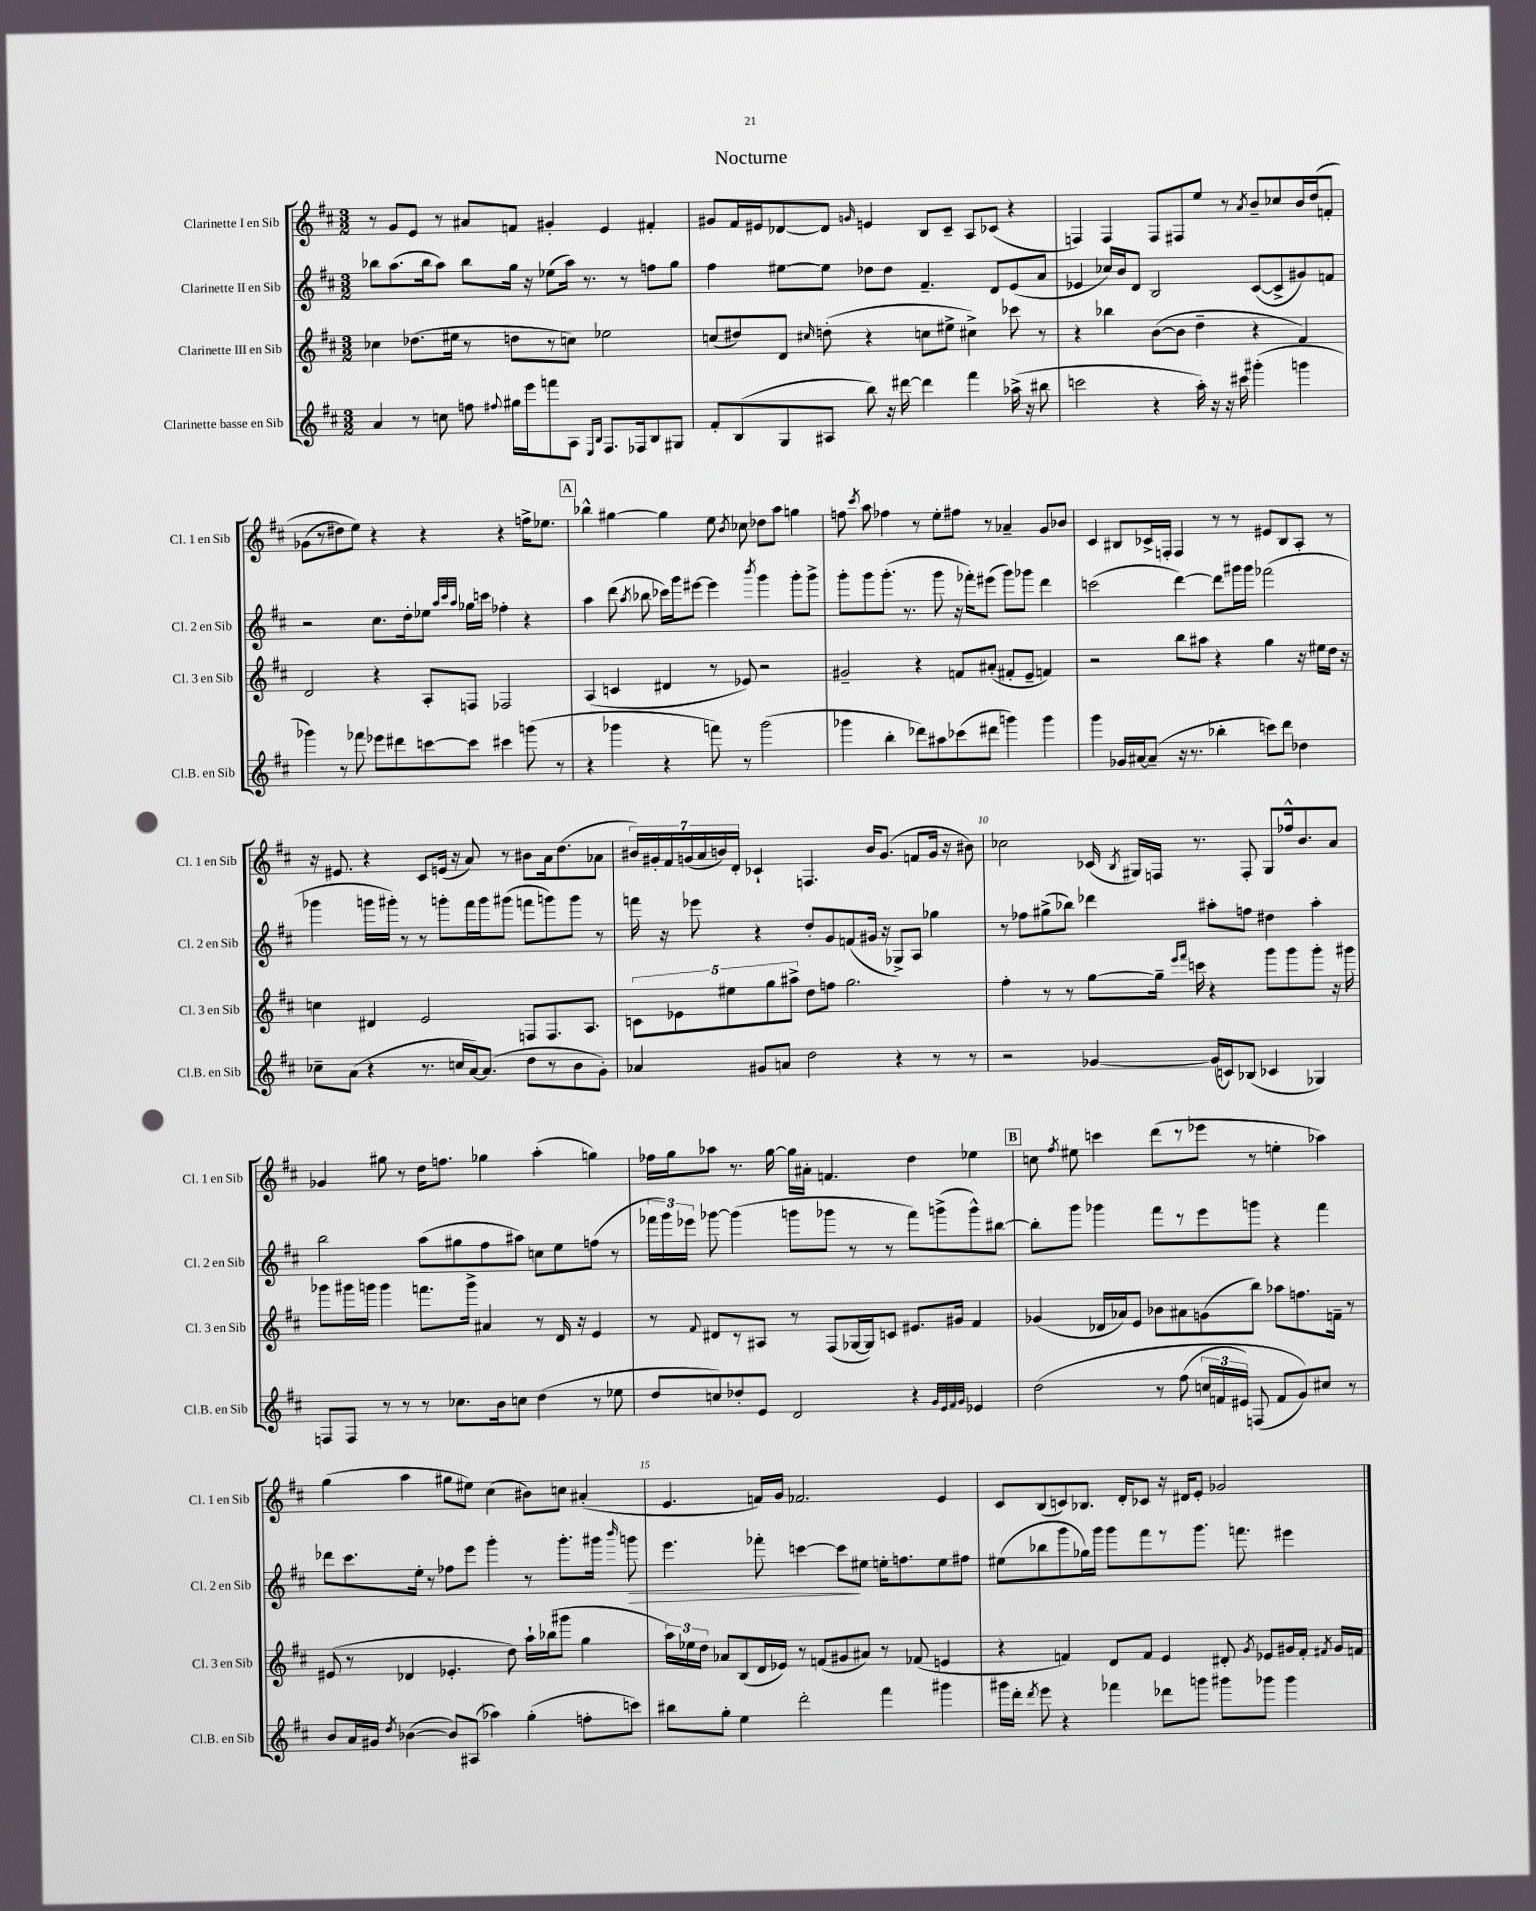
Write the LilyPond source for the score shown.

\header { title = "Nocturne" }
<<
\new StaffGroup <<
\new Staff = "s0" \with { instrumentName = "Clarinette I en Sib" shortInstrumentName = "Cl. 1 en Sib" } {
    \clef treble \key d \major \numericTimeSignature \time 3/2
    \autoBeamOff r8 g'8[ e'8] r8 ais'8[ f'8] gis'4-. e'4 fis'4-. |
    gis'8[ fis'16 eis'16 des'8~ des'8] \grace { g'16 } e'4 b8[ cis'8]-- a8[ ces'8]( r4 |
    f4) f4 f8[ fis8 e''8] r8 \acciaccatura { a'8 } b'8[-- ces''8 b'16 d''16\( f'8]-. |
    ges'8[( r8 dis''8) e''8]\) r4 r4 r4 f''16[-> ees''8.] |
    \mark \markup { \box "A" } bes''4-^ gis''4~ gis''4 e''8 \acciaccatura { b'8 } ces''8 des''8[ a''8] g''4 |
    f''8 \acciaccatura { cis'''8 } a''8 fes''4 r8 e''8[-. fis''8] r8 aes'4-- g'8[ bes'8] |
    cis'4 bis8[ ces'16-> f16]-. f4 r8 r8 eis'8[ bis8 a8]-. r8 |
    r16 eis'8. r4 cis'8[ e'16]( r16 a'8) r8 bis'8[ a'16 d''8.( aes'8] |
    \tuplet 7/4 { bis'16[) gis'16-. fis'16 g'16( a'16 b'16) d'16]-. } ces'4-! f4. b'16[ g'8.]( f'8[ g'16] r16 bis'8) |
    ces''2 ces'16( \acciaccatura { b8 } gis16[) f16] r8. f8-. gis8[ fes''16-^ b'8. a'8] |
    ges'4 gis''8 r8 d''16[ f''8.] ges''4 a''4-.( g''4) |
    fes''16[ g''16 aes''8] r8. g''16~ g''16[ ais'16]-. f'4. d''4 ees''4 |
    \mark \markup { \box "B" } c''8 \acciaccatura { fis''8 } eis''8 c'''4 d'''8[( r8 ees'''8] r8 e''4-. aes''4) |
    g''4( a''4 gis''8[ eis''8]) cis''4( bis'8[) c''8] ais'4-.( |
    e'4. f'16[) g'16] fes'2. e'4 |
    cis'8[ b8( c'8) bes8.] d'16[-. ces'8] r16 dis'16[ e'8]-. ges'2 \bar "|." |
}
\new Staff = "s1" \with { instrumentName = "Clarinette II en Sib" shortInstrumentName = "Cl. 2 en Sib" } {
    \clef treble \key d \major \numericTimeSignature \time 3/2
    \autoBeamOff bes''8[ a''8.( bes''16 a''8]) bes''8[ g''16] r16 ees''8[( a''16]) r8. r8 f''8[ g''8] |
    fis''4 eis''8[~ eis''8] des''8[ des''8] fis'4.-- d'8[ e'8( a'8] |
    ees'4 ces''16[) b'16 d'8] b2 cis'8[~( cis'8-> gis'8) f'8] |
    r2 cis''8.[ d''16-. ees''8] \grace { a''32[ cis'''32 a''32] } ges''16[ c'''16] fes''4-. r4 |
    \mark \markup { \box "A" } a''4 d'''8( \acciaccatura { a''8 } bes''8 ces'''16[) g'''16 eis'''8]~ eis'''4 \acciaccatura { b'''8 } g'''4 g'''8[-. g'''8]-> |
    g'''8[-. g'''8 g'''8.]-.( r8. g'''8 r16 fes'''16[-.) eis'''8]( g'''8[) ges'''8] d'''4 |
    c'''2( d'''4~) d'''8[ gis'''16 gis'''16] fes'''2( |
    ges'''4 g'''16[ gis'''16]-.) r8 r8 g'''8[-. fis'''16 g'''16 gis'''8]( f'''8[ g'''8) g'''8] r8 |
    f'''16 r16 ees'''8 r4 d''8[-. g'8 f'8( gis'16] r16 ges8[->) a8] ges''4 |
    r8 fes''8[ gis''8->( bes''8]) des'''4 ais''8[-. f''8] dis''4 ais''4-. |
    b''2 a''8[( gis''8 fis''8 ais''8]) c''8[ e''8 f''8]( r8 |
    \tuplet 3/2 { fes'''16[ g'''16) ees'''16] } ges'''8~ ges'''4( g'''8[ ges'''8] r8 r8 fes'''8[) g'''8->( g'''8-^) bis''8]~ |
    \mark \markup { \box "B" } bis''8[-. g'''8] ges'''4 fis'''8[ r8 e'''8 g'''8] r4 fis'''4 |
    des'''8[ cis'''8. e''16]-. r8 fes''8[ e'''8] g'''4-. r8 g'''8.[-. gis'''16] \grace { b'''16 } g'''8\> |
    e'''4. fes'''8-. c'''4~ c'''8[\! eis''8] e''16[-. f''8. e''8 fis''8] |
    eis''8[( bes''8 g'''8 ges''16) g'''16] g'''8[ fis'''8 r8 g'''8.] f'''8. eis'''4 \bar "|." |
}
\new Staff = "s2" \with { instrumentName = "Clarinette III en Sib" shortInstrumentName = "Cl. 3 en Sib" } {
    \clef treble \key d \major \numericTimeSignature \time 3/2
    \autoBeamOff ces''4 des''8.[( eis''16] r8 d''8[ r8 c''8]) ees''2 |
    c''8[( dis''8) d'8] \grace { cis''16 } d''8-.( r4 c''8[ eis''8]-> cis''4->) ces'''8 r8 |
    r4 bes''4 b'8[~( b'8] d''4-- r4 fis'4) |
    d'2 r4 a8[-. f8] fes2 |
    \mark \markup { \box "A" } a4( c'4 dis'4 r8 ees'8) r2 |
    gis'2-- r4 f'8[ ais'8]-.( fis'8[-. e'8]-- f'4) |
    r2 b''8[ ais''8] r4 g''4 r16 eis''16[ d''16] r16 |
    c''4 dis'4 e'2 f8[ f8. a8.] |
    \tuplet 5/4 { c'8[ ees'8 eis''8 g''8 ais''8]-> } d''8[ f''8] g''2. |
    fis''4-. r8 r8 g''8[~ g''16]-- \grace { e'''16[ fis'''16] } c'''16 r4 g'''8[ g'''8 g'''8]-. r16 gis'''16 |
    ges'''8[ gis'''16 g'''16] g'''4 f'''8.[ g'''16]-> ais'4 r8 d'16 r16 e'4 |
    r8 \appoggiatura { fis'8 } dis'8[ r8 ais8] r8 fis8[( ges16~ ges16) c'8] eis'8.[ gis'16] fis'4 |
    \mark \markup { \box "B" } ges'4( des'16[ aes'16) e'8] bes'8[ ais'8 g'8( b''8]) aes''8[ f''8. f'16]-- r8 |
    eis'8( r8 des'4 ees'4.-. d''8) a''16[-! bes''16( gis'''8] g''4 |
    \tuplet 3/2 { a''16[) ees''16 d''16] } aes'8[ b8( d'16 ees'16]) r8 f'8[( gis'8 ais'8]) r8 fes'8( e'4 |
    r4 f'4) d'8[ f'8] e'4 dis'8-. \acciaccatura { g'8 } ees'8[ gis'16 f'16]-. \acciaccatura { fis'8 } gis'16[ f'16] \bar "|." |
}
\new Staff = "s3" \with { instrumentName = "Clarinette basse en Sib" shortInstrumentName = "Cl.B. en Sib" } {
    \clef treble \key d \major \numericTimeSignature \time 3/2
    \autoBeamOff a'4 r8 c''8 f''8 \appoggiatura { fis''8 } gis''16[ e'''16 f'''8 a8] \grace { e16[ b16] } fis8.[ fes16 b8 gis8] |
    fis'8[-. b8( g8 ais8] b''8) r16 dis'''16~ dis'''4 fis'''4 aes''16->( r16 bis''8 |
    c'''2 r4 a''16-.) r16 r16 cis'''16 gis'''4-.( g'''4 |
    ges'''4) r8 fes'''8 ees'''8[ dis'''8 c'''8~ c'''8] cis'''4 g'''8( r8 |
    \mark \markup { \box "A" } r4 ges'''4 r4 f'''8) r8 ges'''2( |
    ges'''4 b''4-. des'''8[) ais''8 ces'''8( dis'''8] g'''4) g'''4 |
    g'''4 ges'16[ ais'16~ ais'8]--( r16 r8. bes''4-. c'''8[) d'''8] des''4 |
    ces''8[-- a'8]( r4 r8. c''16[ a'16~) a'8.]( d''8[ r8 b'8 g'8]-.) |
    aes'4 gis'8[ a'8] d''2 r4 r8 r8 |
    r2 ges'4~ ges'16[( c'16) bes8]( ces'4 ges4) |
    f8[ f8] r8 r8 r8 ces''8.[ b'16 c''8] d''4( r8 ees''8 |
    d''8[ c''8) des''8-. e'8] d'2 r4 \grace { g'32[ e'32 fis'32 g'32] } ees'4 |
    \mark \markup { \box "B" } d''2\( r8 fis''8( \tuplet 3/2 { c''16[ f'16 eis'16]) } f8( f'8[ g'8)\) cis''8] r8 |
    b'8[ a'16 gis'16] \acciaccatura { d''8 } bes'4~( bes'8[) ais8]( aes''4) g''4-.( f''8[-. c'''8]) |
    bis''8[ g''8]-. e''4 d'''2-. fis'''4 gis'''4 |
    gis'''16[ d'''16]-. \acciaccatura { d'''8 } e'''8 r4 fes'''4 des'''8[ g'''8] gis'''8[ ges'''8] ges'''4 \bar "|." |
}
>>
>>
\layout { \context { \Score \override BarNumber.break-visibility = ##(#f #t #t) barNumberVisibility = #(every-nth-bar-number-visible 5) } }
